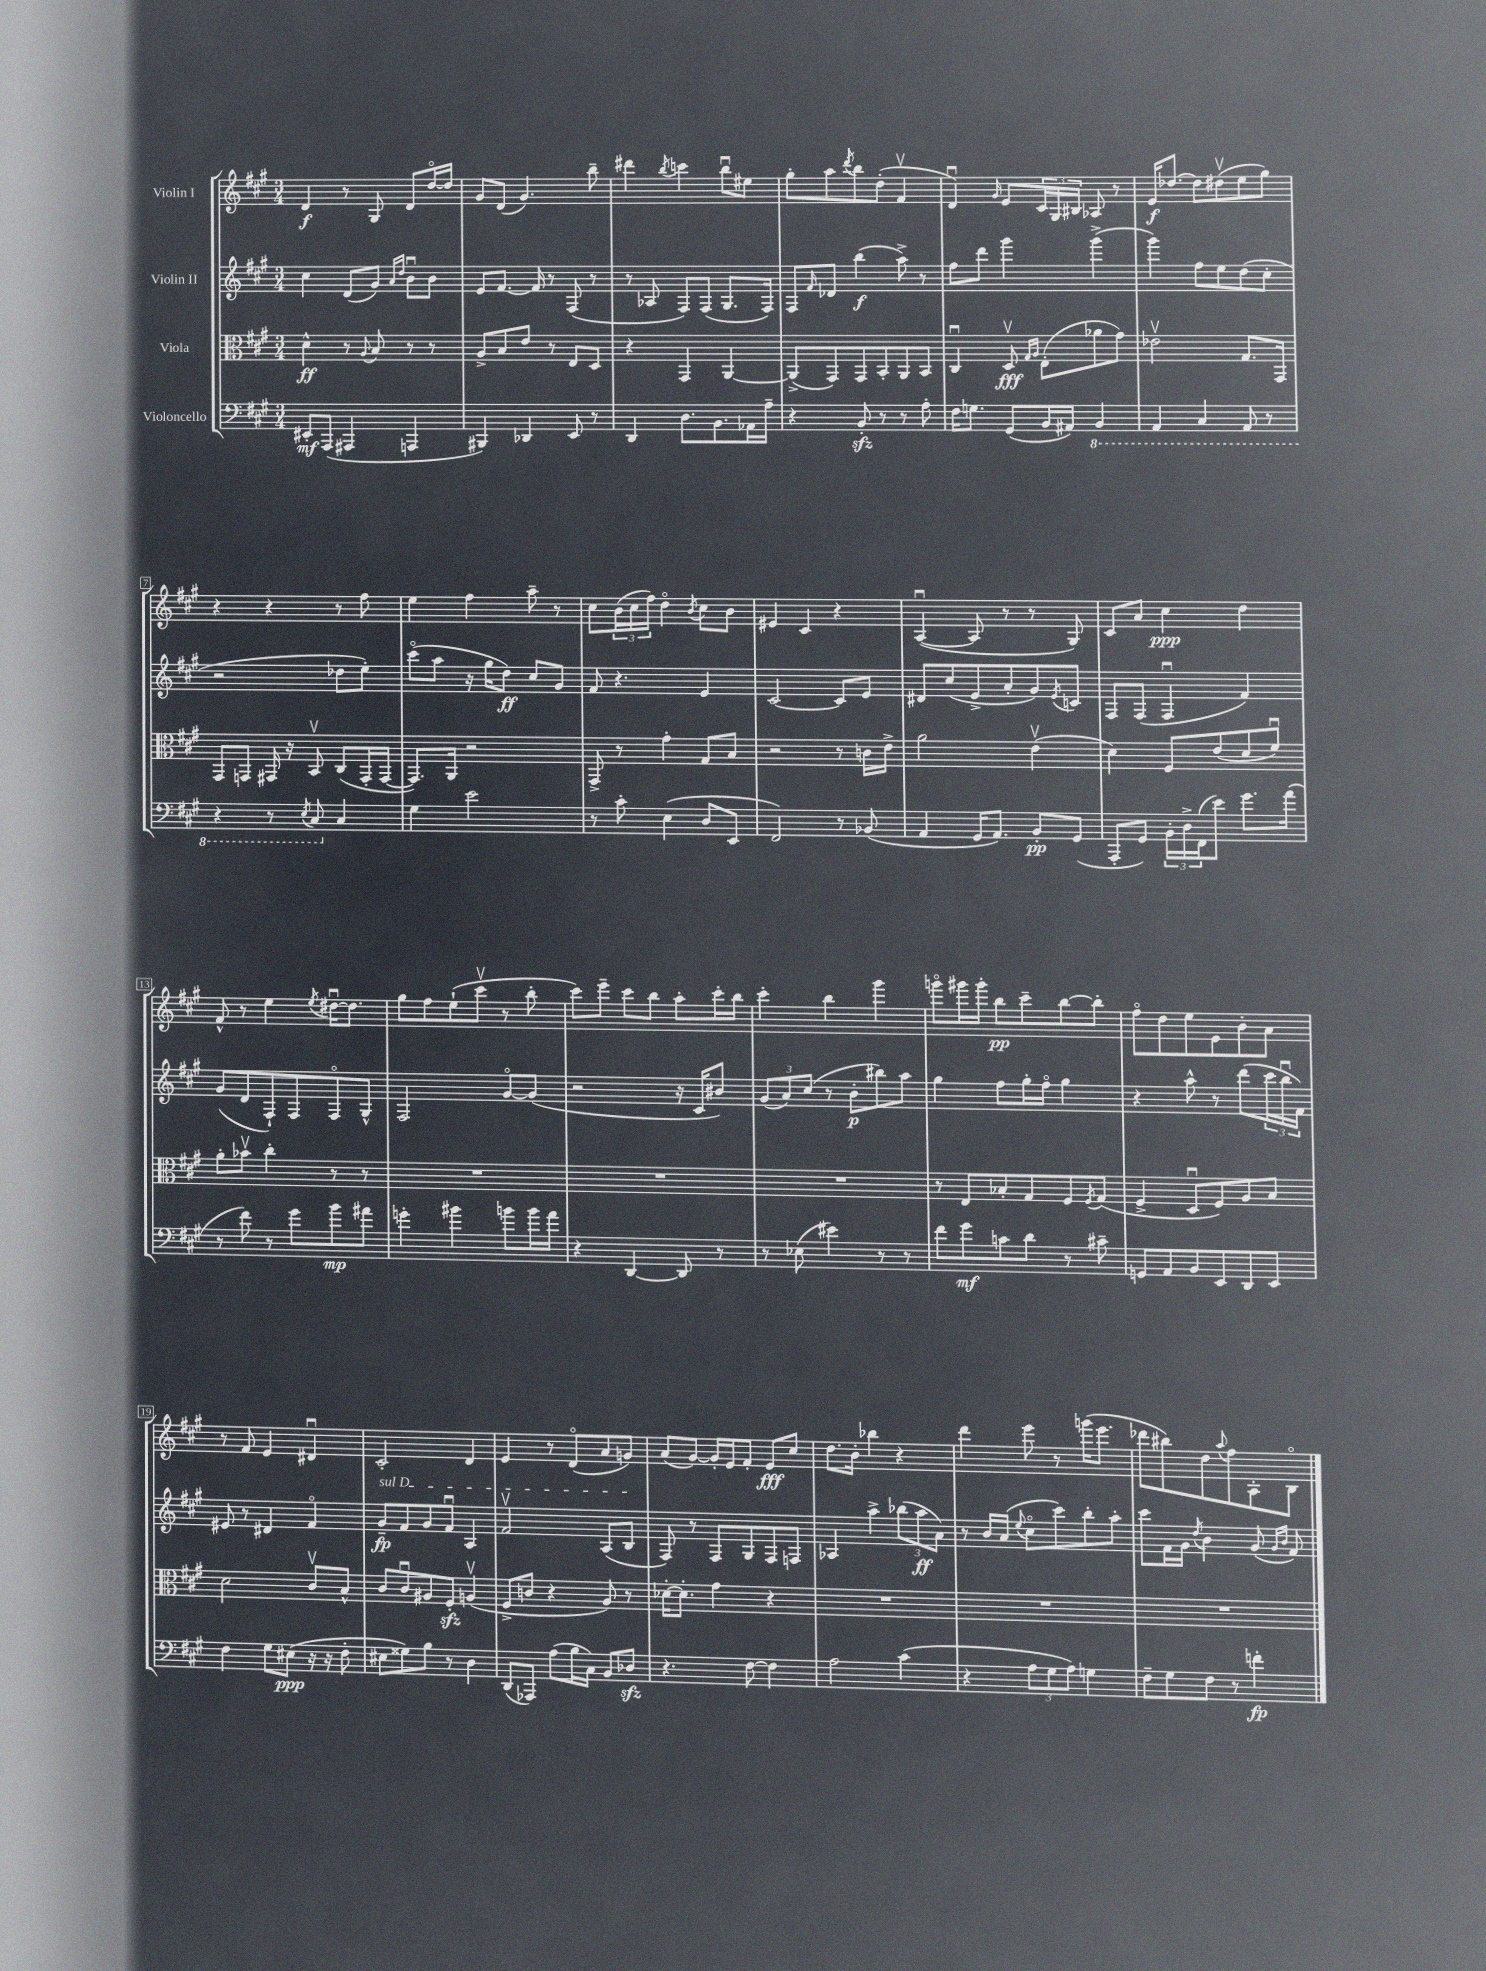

**kern	**kern	**kern	**kern
*staff4	*staff3	*staff2	*staff1
*clefF4	*clefC3	*clefG2	*clefG2
*k[f#c#g#]	*k[f#c#g#]	*k[f#c#g#]	*k[f#c#g#]
*M3/4	*M3/4	*M3/4	*M3/4
8EE#'	4d^^	4cc#	4d
(8AAA	.	.	.
4AAA#	8r	(8d	8r
.	8qqA	.	.
.	8B	8g#)	8G#
.	.	16qqa	.
.	.	16qqdd	.
4AAA	8r	8bu	8d
.	8r	8b	[16ddo
.	.	.	16dd]
=	=	=	=
4BBB#)	8A^	8e	8g#
.	8B	[8.f#	(8d
4DD-	8e	.	4.g#)
.	.	16f#]	.
.	8r	8r	.
8EE	8E	(8F#	.
8r	8D	8r	8bb~
=	=	=	=
4DD	4r	8r	4ddd#
.	.	8A-	.
.	.	.	8qbb
8.D	4GG#	8F#)	4ccc
.	.	(8F#	.
8.BB	.	.	.
.	[4AA	8.G#	8bbu
16AA-	.	.	8ee#
16A~	.	16F#)	.
=	=	=	=
4r	(8AA^]	8F#	8gg#'
.	.	16qqf#	.
.	8GG#)	8d-	8aa
.	.	.	8qddd
8BB'	8GG#	(4bb	8bb
8r	8BB'	.	(8dd'
8r	8AA	8aa^)	4f#v
8A'	8BB	8r	.
=	=	=	=
16F#	4C#u	8ff#	4du)
8.G	.	.	.
.	.	8ddd	.
.	.	.	16qqg#
(8GG#	8Dv	4ggg#	8e
.	16qqG#	.	.
.	16qqA	.	.
16BB	(8E'	.	24c#
.	.	.	24G#
16AA#)	.	.	.
.	.	.	24B#
4BBB	8a-	(4ggg#^	8A-
.	8g#)	.	8r
=	=	=	=
4AAA	2e-v	4ggg#)	16e
.	.	.	[8.dd-
4CC#	.	8ff#	8dd-]
.	.	8ee	(8dd#v
8AAA	8.G#	(8dd	8ee
8r	.	8cc#'	8gg#)
.	16GG#	.	.
=	=	=	=
4r	8GG#	2r	4r
.	8GG	.	.
8r	16GG#	.	4r
.	16r	.	.
8qEE	.	.	.
8CC#	8BBv	.	.
4C#	(8C#	8dd-	8r
.	16GG#'	8ee')	8ff#
.	[16GG#	.	.
=	=	=	=
4G#	8.GG#])	(8ccc#o	4ee
.	.	8aa	.
.	16AA	.	.
2e	2r	16r	4ff#
.	.	16gg#	.
.	.	8dd)	.
.	.	8cc#	8aa~
.	.	8g#	8r
=	=	=	=
8r	8GG#^	8f#	8cc#
8c#'	8r	4.r	(24b
.	.	.	24cc#
.	.	.	24ff#)
(4E	4g#'	.	4ddo
.	.	.	8qb
8D	8G#	4e	8cc#
8EE	8B	.	8b
=	=	=	=
2FF#)	2r	[2c#	4e#
.	.	.	4c#
8r	8r	8c#]	4r
(8BB-	16c	8e	.
.	16e^	.	.
=	=	=	=
4AA	2a	8d#	([4Au
.	.	(8cc#	.
16GG#	.	8e^	8A]
8.AA)	.	.	.
.	.	8a'	8r
8BB'	(4ev	8g#)	8r
.	.	8qe	.
(8GG#	.	8c	8G#)
=	=	=	=
8AAA'	4d)	8F#	8c#
8GG#)	.	(8F#	8a
24BB'	8F#	4F#u	4cc#
24D^	.	.	.
(24FF#	.	.	.
8e)	(8e	.	.
8.g#	8d	4f#)	4dd
.	8f#u)	.	.
(16a	.	.	.
=	=	=	=
8r	8a'	(8g#	8f#^^
8f#)	8b-v	8d	8r
8r	4cc#'	8F#`)	4ee
8g#	.	8F#	.
.	.	.	8qee
8b	8r	8F#o	[16dd#u
.	.	.	8.dd#]
8a#	8r	8G#^^	.
=	=	=	=
4g'	2.r	2F#	8gg#
.	.	.	8ff#
4b#	.	.	(8ee`
.	.	.	8ccc#v
8b	.	[8g#o	8r
16b	.	(8g#]	8bb'
16a	.	.	.
=	=	=	=
4r	2.r	2r	8ccc#)
.	.	.	8eee~
[4DD	.	.	8ccc#
.	.	.	8bb
8DD]	.	16r	8aa'
.	.	16c#	.
8r	.	8b#)	16ccc#'
.	.	.	16bb
=	=	=	=
8r	2.r	(12g#	4ccc#'
.	.	12a)	.
(8E-	.	.	.
.	.	(12cc#	.
4e#)	.	8r	4bb
.	.	8b'	.
8r	.	8bb#)	4ggg#
8r	.	8aa	.
=	=	=	=
8f#	8r	4gg#	8gggo
8g#	8E	.	16ggg#
.	.	.	16ggg#'
8c	8B-'	8ff#	8bb
8d	8G#	16gg#'	8ccc#~
.	.	16ff#o	.
8r	8F#	4gg#	[8bb
.	8qF#	.	.
8c#~	(8G#	.	8bb']
=	=	=	=
8GG	4F#^	4r	8ff#o
8AA	.	.	8dd
8BB	8Du	8aa^^	8ee
8EE	8F#)	8r	8e
8DD	8A	(8ddd	8b'
8EE	8B	24ccc#	8a
.	.	24bbu	.
.	.	24f#)	.
=	=	=	=
4F#	2d	8e#	8r
.	.	8r	8f#
8G#	.	4d#	4e
(8E#	.	.	.
16r	8c#v	4f#o	4d#u
16r	.	.	.
8F#'	8B^^	.	.
=	=	=	=
8E#	8c#	8g#~	2c#'
8G##)	8c#u	8f#	.
8B	8A#	8g#	.
8r	8F#'	8f#u	.
4D	(4Av	4A	4d
=	=	=	=
(8DD	8F#^	2f#v	4e
8AAA-)	8c	.	.
(8A	4r	.	8r
16B	.	.	(8do
16C#)	.	.	.
8BB	8A)	(8A	8a
8D-	8r	8B	8g)
=	=	=	=
4.r	[16d-'	8F#)	(8a
.	8.d-']	.	.
.	.	8r	[8g#)
.	4g#	8F#	16g#']
.	.	.	16e
[8F#	.	8G#	8f#'
4F#]	4r	8F#	8e
.	.	8F	8cc#
=	=	=	=
2A	2.r	4A-	8.dd
.	.	.	16b'
.	.	4aa^	4bb-
(4c#	.	(12bb-	4r
.	.	12aa	.
.	.	12a)	.
=	=	=	=
4r	2.r	8r	4ddd
.	.	16b	.
.	.	(16a	.
.	.	8qqee	.
12A	.	8cc#o	8eee
12G#	.	.	.
.	.	8ccc#)	8r
12A)	.	.	.
4G	.	8bb'	(16ggg
.	.	.	8.eee
.	.	8aa'	.
=	=	=	=
8F#~	2.r	8ccc#	8ddd-
8G#	.	16f#	8bb#)
.	.	16g#	.
.	.	8qdd	.
8F#	.	4b	8dd
.	.	.	8qqaa
8r	.	.	8ff#
4f'	.	(8g#	8A'
.	.	16qqg#	.
.	.	16qqb	.
.	.	8f#)	8Bo
==	==	==	==
*-	*-	*-	*-
